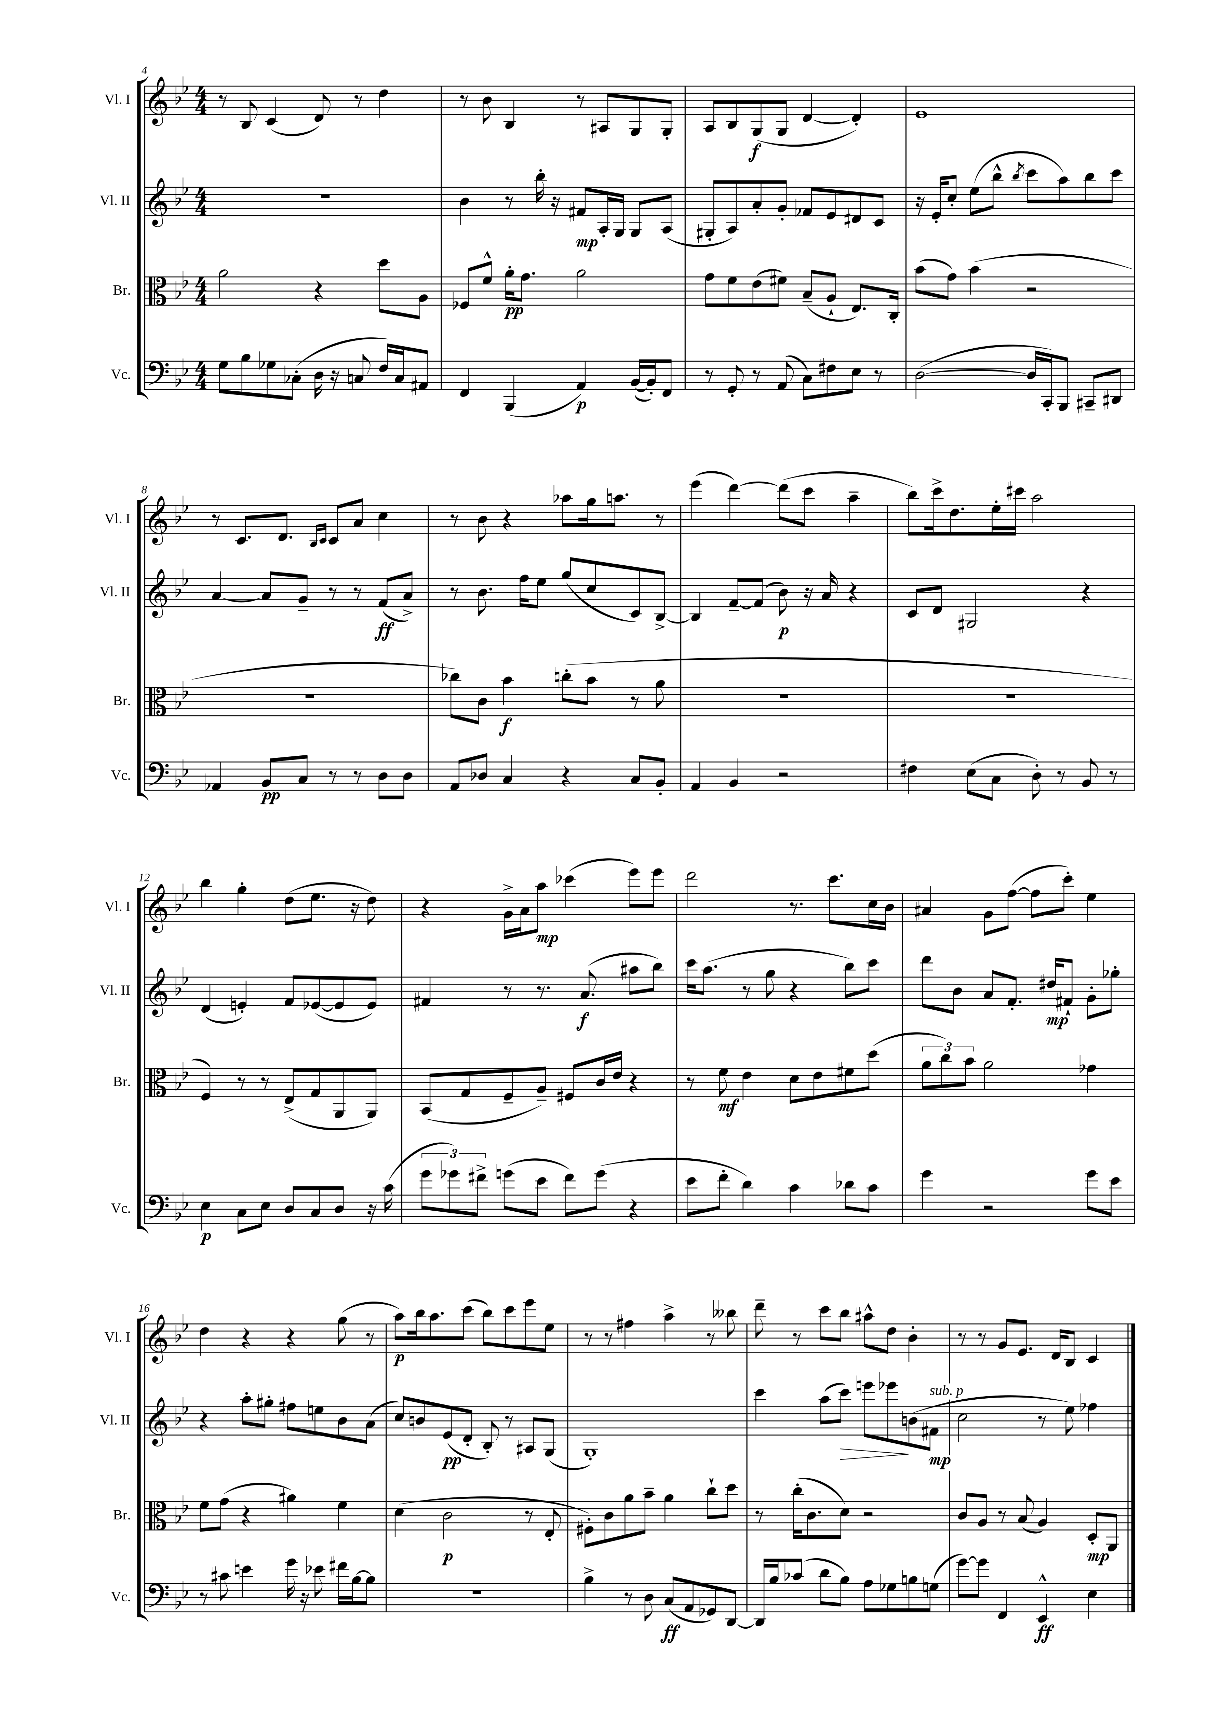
<<
\new StaffGroup <<
\new Staff = "s0" \with { instrumentName = "Vl. I" shortInstrumentName = "Vl. I" } {
    \clef treble \key bes \major \numericTimeSignature \time 4/4
    r8 bes8 c'4( d'8) r8 d''4 |
    r8 bes'8 bes4 r8 ais8 g8 g8-. |
    a8 bes8 g8\f( g8 d'4~ d'4-.) |
    ees'1 |
    r8 c'8. d'8. \grace { bes16 c'16 } c'8 a'8 c''4 |
    r8 bes'8 r4 aes''8 g''16 a''8. r8 |
    ees'''4( d'''4~) d'''8( c'''8 a''4-- |
    bes''8) c'''16-> d''8. ees''16-. cis'''16 a''2 |
    bes''4 g''4-. d''8( ees''8. r16 d''8) |
    r4 g'16-> a'16 a''8\mp ces'''4( ees'''8) ees'''8 |
    d'''2 r8. c'''8. c''16 bes'16 |
    ais'4 g'8 f''8~( f''8 c'''8-.) ees''4 |
    d''4 r4 r4 g''8( r8 |
    a''8\p) bes''16 a''8. c'''8( bes''8) c'''8 ees'''8 ees''8 |
    r8 r8 fis''4 a''4-> r8 beses''8 |
    d'''8-- r8 c'''8 bes''8 ais''8-^ d''8 bes'4-. |
    r8 r8 g'8 ees'8. d'16 bes8 c'4 \bar "|." |
}
\new Staff = "s1" \with { instrumentName = "Vl. II" shortInstrumentName = "Vl. II" } {
    \clef treble \key bes \major \numericTimeSignature \time 4/4
    R1 |
    bes'4 r8 bes''16-. r16 fis'8\mp a16-. g16 g8 a8( |
    gis8-. a8) a'8-. g'8-. fes'8 ees'8 dis'8 c'8 |
    r16 ees'16-. c''8-. ees''8( bes''8-^ \acciaccatura { bes''8 } c'''8 a''8) bes''8 c'''8 |
    a'4~ a'8 g'8-- r8 r8 f'8\ff( a'8->) |
    r8 bes'8. f''16 ees''8 g''8( c''8 c'8) bes8~-> |
    bes4 f'8~-- f'8( bes'8\p) r16 a'16 r4 |
    c'8 d'8 gis2 r4 |
    d'4( e'4-.) f'8 ees'8~( ees'8 ees'8) |
    fis'4 r8 r8. a'8.\f( ais''8 bes''8) |
    c'''16 a''8.( r8 g''8 r4 bes''8) c'''8 |
    d'''8 bes'8 a'8 f'8.-. dis''16\mp fis'8-! g'8-. ges''8-. |
    r4 a''8-. gis''8-. fis''8 e''8 bes'8 a'8( |
    c''8) b'8 ees'8\pp( d'8-. bes8-.) r8 ais8 g8( |
    g1-.) |
    c'''4 a''8( c'''8\>) e'''8 ees'''8\! b'8( fis'8\mp^\markup { \italic "sub. p" } |
    c''2 r8 ees''8) fes''4 \bar "|." |
}
\new Staff = "s2" \with { instrumentName = "Br." shortInstrumentName = "Br." } {
    \clef alto \key bes \major \numericTimeSignature \time 4/4
    a'2 r4 d''8 a8 |
    fes8 f'8-^ a'16-.\pp g'8. a'2 |
    g'8 f'8 ees'8( fis'8) bes8--( a8-! ees8.) c16-. |
    bes'8( g'8) bes'4( r2 |
    R1 |
    ces''8) c'8 bes'4\f c''8-.( bes'8 r8 a'8 |
    R1 |
    r1 |
    f4) r8 r8 ees8->( g8 a,8 a,8) |
    bes,8( g8 f8-- a8--) fis8 c'16 ees'16 r4 |
    r8 f'8\mf ees'4 d'8 ees'8 fis'8 d''8( |
    \tuplet 3/2 { a'8 c''8) bes'8 } a'2 ges'4 |
    f'8 g'8( r4 ais'4) f'4 |
    d'4( c'2\p r8 ees8-. |
    fis8-.) c'8 a'8 bes'8-- a'4 c''8-! d''8 |
    r8 c''16-.( c'8. d'8) r2 |
    c'8 a8 r8 bes8( a4) d8-.\mp a,8 \bar "|." |
}
\new Staff = "s3" \with { instrumentName = "Vc." shortInstrumentName = "Vc." } {
    \clef bass \key bes \major \numericTimeSignature \time 4/4
    g8 bes8 ges8 ces8-.( d16 r16 c8 f16) c16 ais,8 |
    f,4 bes,,4( a,4\p) bes,16~( bes,16-.) f,8 |
    r8 g,8-. r8 a,8( c8) fis8 ees8 r8 |
    d2~( d16 c,16-.) bes,,8 cis,8-- dis,8 |
    aes,4 bes,8\pp c8 r8 r8 d8 d8 |
    a,8 des8 c4 r4 c8 bes,8-. |
    a,4 bes,4 r2 |
    fis4 ees8( c8 d8-.) r8 bes,8 r8 |
    ees4\p c8 ees8 d8 c8 d8 r16 c'16( |
    \tuplet 3/2 { g'8 ges'8) fis'8-> } g'8( ees'8 fis'8) g'8( r4 |
    ees'8 f'8-. d'4) c'4 des'8 c'8 |
    g'4 r2 g'8 ees'8 |
    r8 cis'8 e'4 g'16 r16 ees'8 fis'16 bes16~ bes8 |
    R1 |
    bes4-> r8 d8 c8\ff( a,8 ges,8) d,8~ |
    d,16 bes16 ces'8( d'8 bes8) a8 ges8 b8 g8( |
    g'8~) g'8 f,4 ees,4-^\ff ees4 \bar "|." |
}
>>
>>
\layout { \context { \Score currentBarNumber = #4 } }
